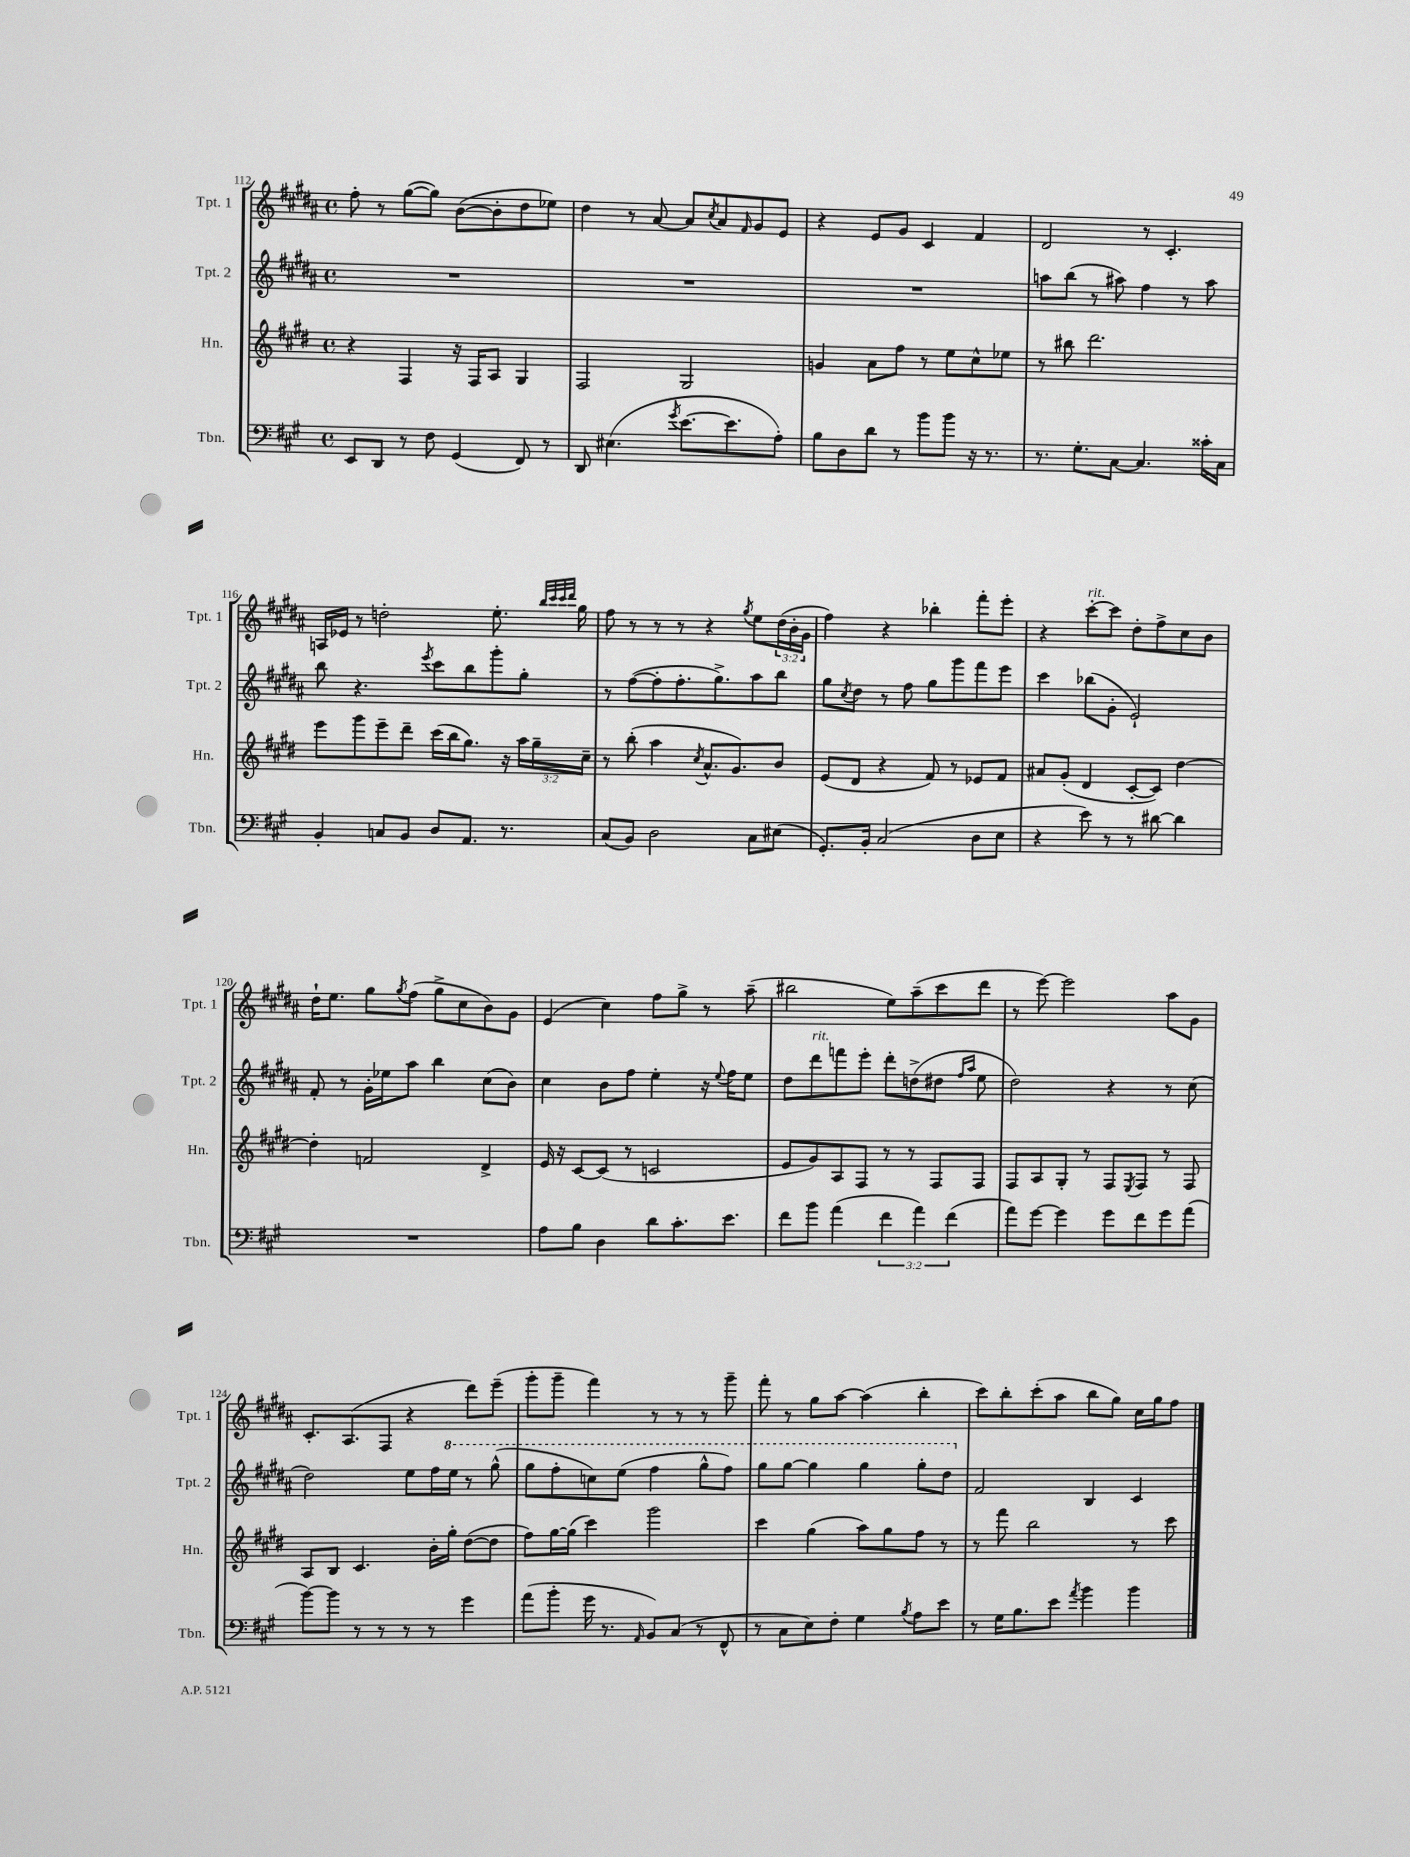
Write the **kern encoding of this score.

**kern	**kern	**kern	**kern
*staff4	*staff3	*staff2	*staff1
*clefF4	*clefG2	*clefG2	*clefG2
*k[f#c#g#]	*k[f#c#g#d#]	*k[f#c#g#d#a#]	*k[f#c#g#d#a#]
*M4/4	*M4/4	*M4/4	*M4/4
*met(c)	*met(c)	*met(c)	*met(c)
8EE	4r	1r	8ff#'
8DD	.	.	8r
8r	4F#	.	([8gg#
8F#	.	.	8gg#])
(4GG#	16r	.	([8b
.	16F#	.	.
.	8A	.	8b']
8FF#)	4G#	.	8dd#
8r	.	.	8ee-)
=	=	=	=
8DD	2F#	1r	4dd#
(4.E#	.	.	.
.	.	.	8r
.	.	.	[8a#
8qg#	.	.	.
[8.e	2G#	.	8a#]
.	.	.	8qcc#
.	.	.	8a#
8.e]	.	.	.
.	.	.	16qqf#
.	.	.	8g#
8A')	.	.	8e
=	=	=	=
8B	4g	1r	4r
8D	.	.	.
8d	8a	.	8e
8r	8ff#	.	8g#
8b	8r	.	4c#
8b	8ee	.	.
16r	8cc#^^	.	4f#
8.r	.	.	.
.	8ee-	.	.
=	=	=	=
8.r	8r	8aa	2d#
.	8bb#	(8bb	.
8.G#'	.	.	.
.	2.ddd#	8r	.
[8C#	.	8aa#)	.
4.C#]	.	4ff#	8r
.	.	.	4.c#'
.	.	8r	.
16c##'	.	8aa#	.
16C#	.	.	.
=	=	=	=
4BB'	8eee	8bb	16A
.	.	.	16e-
.	8ggg#	4.r	8r
8C	8eee~	.	2dd'
8BB	8ddd#~	.	.
.	.	8qeee	.
8D	(16ccc#	8ccc#	.
.	16bb	.	.
8.AA	8.gg#)	8bb	.
.	.	8ggg#'	8.ee'
8.r	16r	.	.
.	24aa	8gg#'	.
.	24gg#~	.	.
.	.	.	32qqbb
.	.	.	32qqccc#
.	.	.	32qqccc#
.	.	.	32qqddd#
.	.	.	16gg#
.	24cc#~	.	.
=	=	=	=
(8C#	8r	8r	8ff#
8BB)	(8bb'	([8ff#	8r
2D	4aa	8ff#']	8r
.	.	8.ff#'	8r
.	8qcc#	.	.
.	8.a^^	.	4r
.	.	8.gg#^)	.
.	8.g#)	.	.
.	.	.	8qgg#
8C#	.	8aa#	8ee
(8E#	8b	8bb	(24dd#
.	.	.	24b'
.	.	.	24g#
=	=	=	=
8.GG#')	(8e	8gg#	4ff#)
.	.	8qcc#	.
.	8d#	8dd#	.
16BB'	.	.	.
(2C#	4r	8r	4r
.	.	8ff#	.
.	8f#)	8gg#	4bb-'
.	8r	8ggg#	.
8D	8e-	8fff#	8fff#'
8E	8f#	8eee	8eee'
=	=	=	=
4r	8a#	4ccc#	4r
.	(8g#'	.	.
8e)	4d#	(8bb-	[8ccc#'
8r	.	8g#'	8ccc#]
8r	[8c#'	2e`)	8dd#'
[8d#	8c#])	.	8ff#^
4d#]	[4dd#	.	8cc#
.	.	.	8b
=	=	=	=
1r	4dd#']	8f#'	16dd#`
.	.	.	8.ee
.	.	8r	.
.	2f	16g#'	8gg#
.	.	16ee-	.
.	.	.	8qgg#
.	.	8aa#	(8ff#
.	.	4bb	8gg#^
.	.	.	8cc#
.	4d#^	(8cc#	8b)
.	.	8b)	8g#
=	=	=	=
8A	16e	4cc#	(4e
.	16r	.	.
8B	[8c#	.	.
4D	(8c#]	8b	4cc#)
.	8r	8ff#	.
8d	2c	4ee'	8ff#
8.c#'	.	.	8gg#^
.	.	16r	8r
.	.	8qqee	.
8.e	.	16ff#	.
.	.	8ee	(8aa#~
=	=	=	=
8f#	8e	8dd#	2bb#
8b	8g#)	8ddd#	.
(4a	8A	8fff	.
.	8F#	8eee'	.
6f#	8r	8ddd#'	8ee)
.	8r	(8dd^	(8aa#~
6a)	.	.	.
.	8F#	8dd#	8ccc#
(6f#	.	.	.
.	.	16qqff#	.
.	.	16qqaa#	.
.	8F#	8ee	8ddd#
=	=	=	=
8a)	8F#	2dd#)	8r
[8g#	8A	.	[8eee)
4g#]	8G#'	.	2eee]
.	8r	.	.
8g#	8F#	4r	.
.	8qE	.	.
8f#	8F#	.	.
8g#	8r	8r	8aa#
(8a	8F#	(8cc#	8g#
=	=	=	=
[8b)	8A	2dd#)	8.c#'
8b]	8B	.	.
.	.	.	(8.A#
8r	4.c#	.	.
8r	.	.	8F#
8r	.	8ee	4r
8r	16b'	16ff#	.
.	16gg#'	16eee	.
4g#	([8dd#	8r	8ddd#)
.	8dd#]	(8ggg#^^	(8eee~
=	=	=	=
(8a	8ff#)	8ggg#	8ggg#'
8b'	[16gg#	8fff#'	8ggg#~
.	(16gg#]	.	.
16g#	4ccc#)	8ccc)	4fff#)
8.r	.	.	.
.	.	(8eee	.
16qqAA	.	.	.
8BB)	2ggg#	4fff#	8r
(8C#	.	.	8r
8r	.	8ggg#^^	8r
8FF#^^	.	8fff#)	8ggg#~
=	=	=	=
8r	4ccc#	8ggg#	8fff#'
8C#	.	[8ggg#	8r
8E)	(4gg#	4ggg#]	8gg#
8F#'	.	.	[8aa#
4G#	8aa)	4ggg#	(4aa#]
.	8gg#	.	.
8qB	.	.	.
8A	8ff#	8ggg#'	4bb'
8e	8r	8ddd#	.
=	=	=	=
8r	8r	2f#	8ccc#)
16G#	8fff#	.	8bb'
8.B	.	.	.
.	2bb	.	(8ccc#'
8e	.	.	8aa#
8qa	.	.	.
4b	.	4B	8bb
.	.	.	8gg#)
4b	8r	4c#	16cc#
.	.	.	16gg#
.	8ccc#	.	8ff#
==	==	==	==
*-	*-	*-	*-
